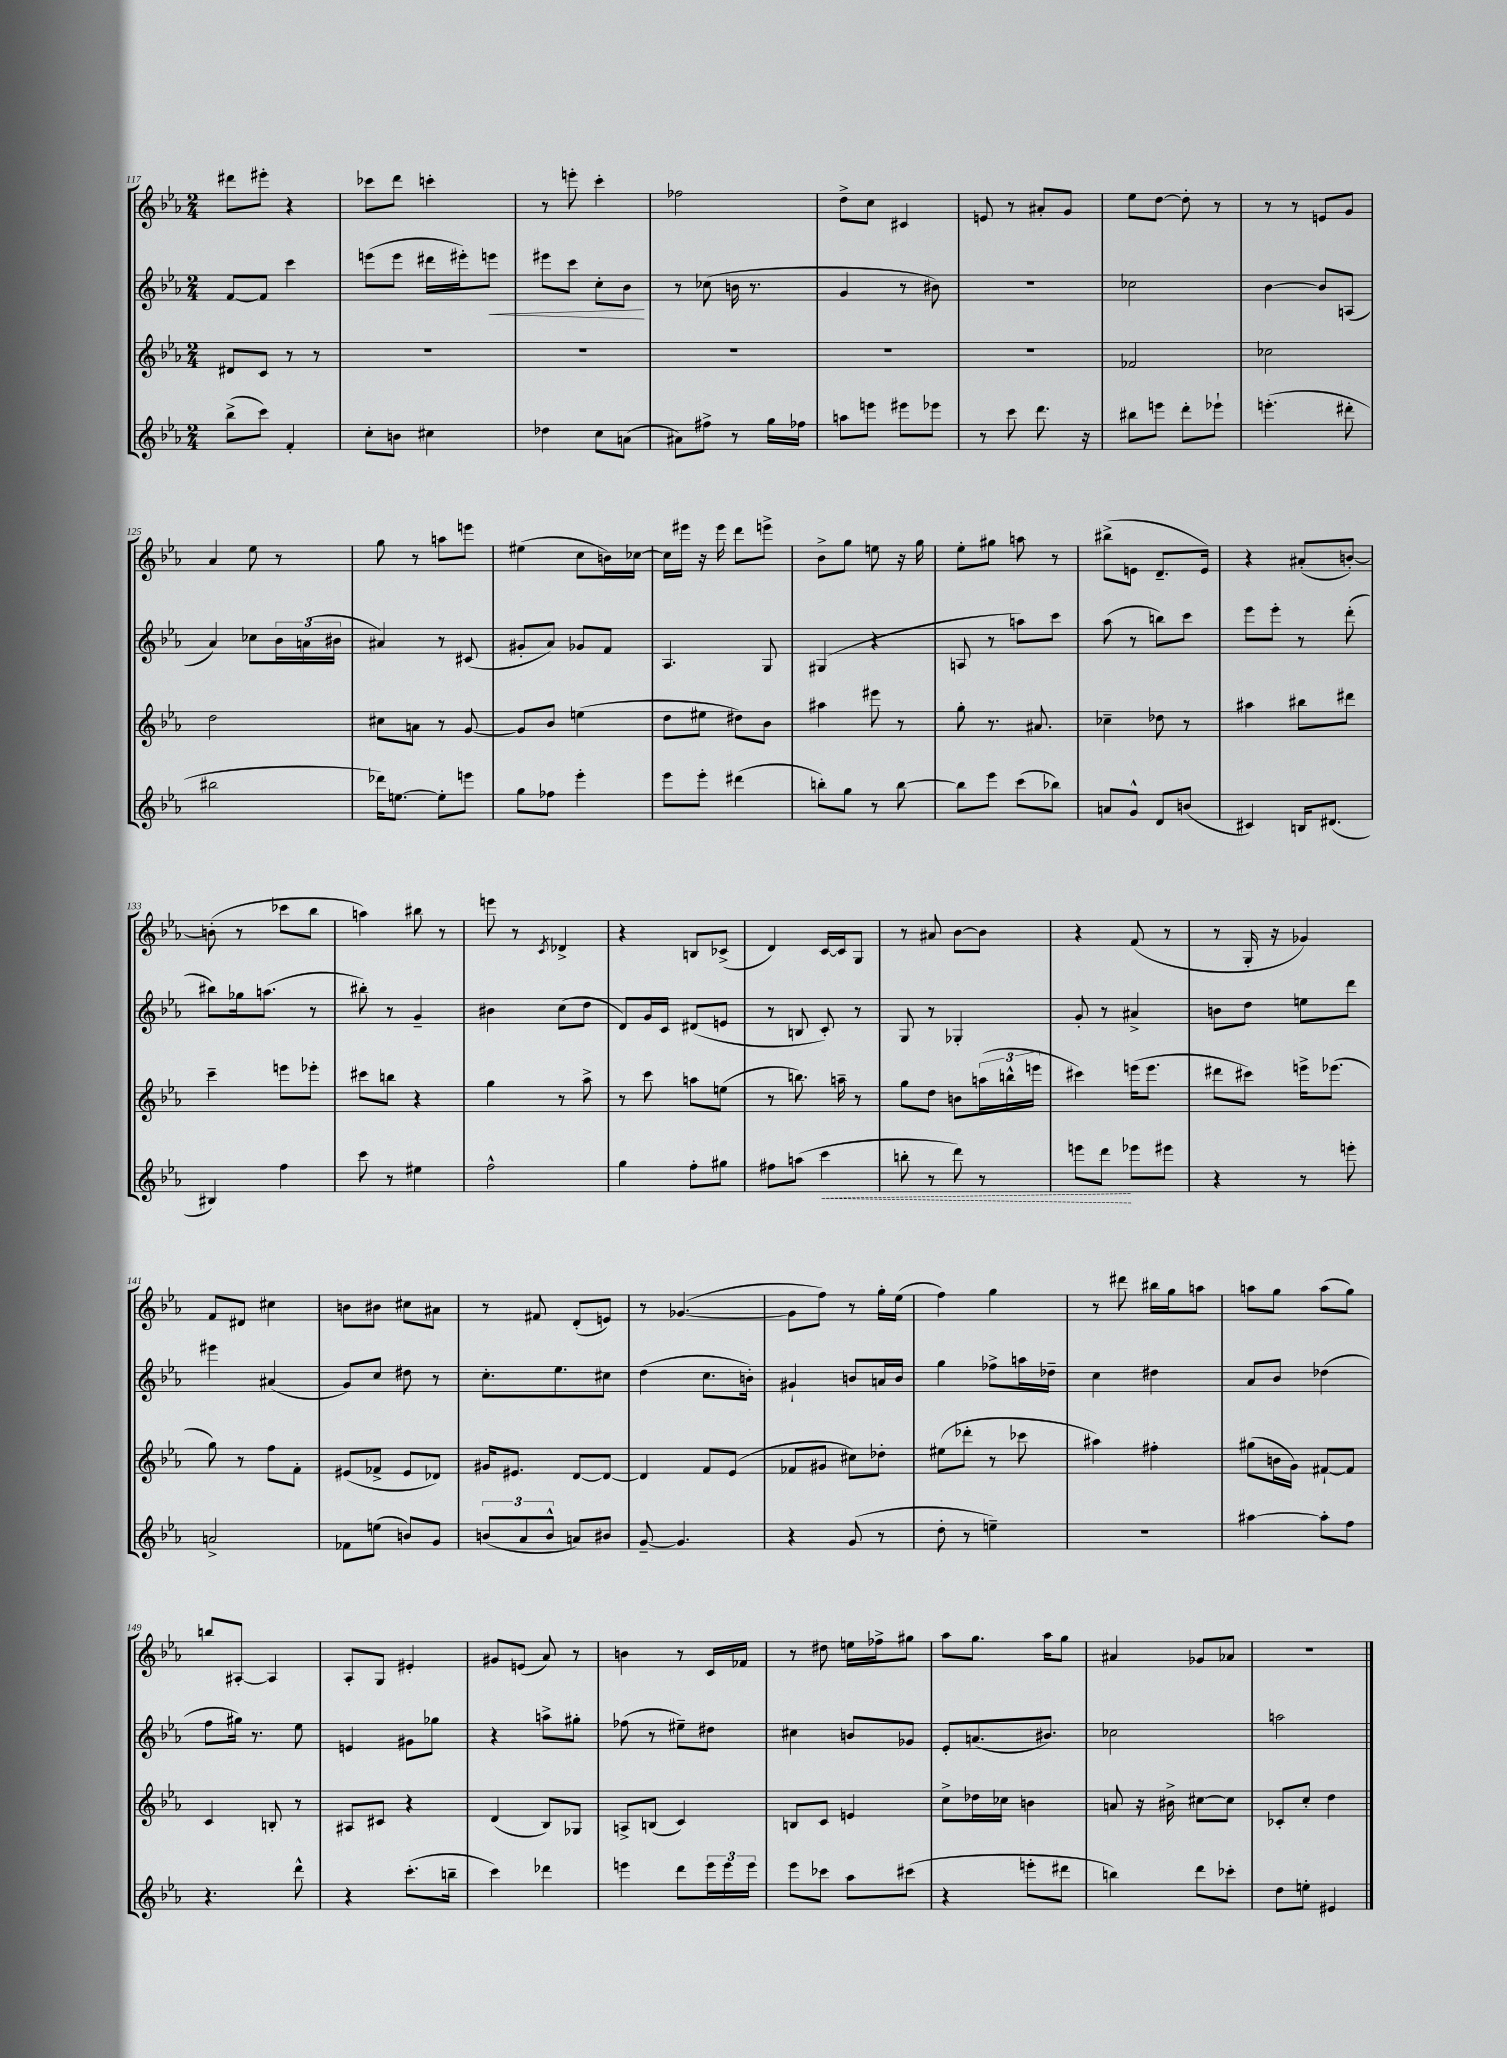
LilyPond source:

<<
\new StaffGroup <<
\new Staff = "s0" {
    \clef treble \key ees \major \numericTimeSignature \time 2/4
    dis'''8 eis'''8-. r4 |
    ces'''8 d'''8 c'''4-. |
    r8 e'''8-. c'''4-. |
    fes''2 |
    d''8-> c''8 cis'4 |
    e'8 r8 ais'8-. g'8 |
    ees''8 d''8~ d''8-. r8 |
    r8 r8 e'8 g'8 |
    aes'4 ees''8 r8 |
    g''8 r8 a''8 e'''8 |
    eis''4( c''8 b'16) ces''16~ |
    ces''16 eis'''16 r16 eis'''16 d'''8 e'''8-> |
    bes'8-> g''8 e''8 r16 g''16 |
    ees''8-. gis''8 a''8 r8 |
    bis''8->( e'8 d'8.-- e'16) |
    r4 ais'8-.( b'8~-.) |
    b'8-.( r8 ces'''8 bes''8 |
    a''4) bis''8 r8 |
    e'''8 r8 \acciaccatura { c'8 } des'4-> |
    r4 b8 ces'8->( |
    d'4) c'16~ c'16 g8 |
    r8 ais'8 bes'8~ bes'8 |
    r4 f'8( r8 |
    r8 g16-. r16 ges'4) |
    f'8 dis'8 cis''4 |
    b'8 bis'8 cis''8 ais'8 |
    r8 fis'8 d'8-.( e'8) |
    r8 ges'4.~( |
    ges'8 f''8) r8 g''16-. ees''16( |
    f''4) g''4 |
    r8 dis'''8 bis''16 g''16 a''8 |
    a''8 g''8 a''8( g''8) |
    b''8 ais8~-. ais4 |
    aes8-. g8 eis'4-. |
    gis'8 e'8( aes'8) r8 |
    b'4 r8 c'16 fes'16 |
    r8 dis''8 e''16 fes''16-> gis''8 |
    aes''8 g''8. aes''16 g''8 |
    ais'4 ges'8 aes'8 |
    r2 \bar "|." |
}
\new Staff = "s1" {
    \clef treble \key ees \major \numericTimeSignature \time 2/4
    f'8~ f'8 c'''4 |
    e'''8( e'''8 dis'''16 eis'''16-.) e'''8\< |
    eis'''8 c'''8 c''8-. bes'8\! |
    r8 ces''8( b'16 r8. |
    g'4 r8 bis'8) |
    R2 |
    ces''2 |
    bes'4~ bes'8 a8( |
    aes'4) ces''8 \tuplet 3/2 { bes'16 a'16( bis'16 } |
    ais'4) r8 cis'8( |
    gis'8-. aes'8) ges'8 f'8 |
    aes4. g8 |
    gis4( r4 |
    a8 r8 a''8) c'''8 |
    aes''8( r8 b''8) c'''8 |
    ees'''8 ees'''8-. r8 d'''8-.( |
    bis''8) ges''16 a''8.( r8 |
    bis''8-.) r8 g'4-- |
    bis'4 c''8( d''8 |
    d'8) g'16 c'16 dis'8( e'8 |
    r8 b8 c'8-.) r8 |
    g8 r8 ges4-. |
    g'8-. r8 ais'4-> |
    b'8 d''8 e''8 d'''8 |
    eis'''4 ais'4( |
    g'8) c''8 dis''8 r8 |
    c''8.-. ees''8. cis''8 |
    d''4( c''8. b'16-.) |
    gis'4-! b'8 a'16 b'16 |
    g''4 fes''8-> a''16 des''16-- |
    c''4 dis''4 |
    aes'8 bes'8 des''4( |
    f''8 gis''16) r8. ees''8 |
    e'4 gis'8 ges''8 |
    r4 a''8-> gis''8-. |
    fes''8( r8 eis''8--) dis''8 |
    cis''4 b'8 ges'8 |
    ees'8-. a'8.( bis'8.) |
    ces''2 |
    a''2 \bar "|." |
}
\new Staff = "s2" {
    \clef treble \key ees \major \numericTimeSignature \time 2/4
    dis'8 c'8 r8 r8 |
    R2 |
    R2 |
    R2 |
    R2 |
    r2 |
    fes'2 |
    ces''2 |
    d''2 |
    cis''8 a'8 r8 g'8~ |
    g'8 bes'8 e''4( |
    d''8 eis''8 dis''8) bes'8 |
    ais''4 eis'''8 r8 |
    g''8-. r8. ais'8. |
    ces''4-- des''8 r8 |
    ais''4 bis''8 dis'''8 |
    c'''4-- e'''8 ees'''8-. |
    cis'''8 b''8 r4 |
    g''4 r8 aes''8-> |
    r8 c'''8 a''8 e''8( |
    r8 b''8.) a''16-- r8 |
    g''8 d''8 b'8 \tuplet 3/2 { a''16( b''16-^ e'''16 } |
    cis'''4) e'''16( e'''8. |
    dis'''8 cis'''8) e'''16-> ees'''8.( |
    g''8) r8 f''8 f'8-. |
    eis'8( fes'8-> eis'8 des'8) |
    gis'16 eis'8. d'8~ d'8~ |
    d'4 f'8 ees'8( |
    fes'8 gis'8 cis''8) des''8-. |
    eis''8( des'''8-. r8 ces'''8 |
    ais''4) fis''4-. |
    gis''8( b'16 g'16) fis'8~-! fis'8 |
    c'4 b8-. r8 |
    ais8 cis'8 r4 |
    d'4( bes8) ges8 |
    a8-> b8( c'4) |
    b8 c'8 e'4 |
    c''8-> des''16 ces''16 b'4 |
    a'8 r16 bis'16-> cis''8~ cis''8 |
    ces'8-. c''8-. d''4 \bar "|." |
}
\new Staff = "s3" {
    \clef treble \key ees \major \numericTimeSignature \time 2/4
    bes''8->( c'''8) f'4-. |
    c''8-. b'8 cis''4 |
    des''4 c''8 a'8( |
    ais'8) fis''8-> r8 g''16 fes''16 |
    a''8 e'''8 eis'''8 ees'''8 |
    r8 c'''8 d'''8. r16 |
    bis''8 e'''8 d'''8-. ees'''8-! |
    e'''4.-.( dis'''8-. |
    bis''2 |
    des'''16) e''8.~ e''8-. e'''8 |
    g''8 fes''8 ees'''4-. |
    ees'''8 ees'''8-. dis'''4( |
    b''8-.) g''8 r8 b''8~ |
    b''8 ees'''8 c'''8( bes''8) |
    a'8 g'8-^ d'8 b'8( |
    cis'4) b16 dis'8.( |
    bis4) f''4 |
    c'''8 r8 eis''4 |
    f''2-^ |
    g''4 f''8-. gis''8 |
    fis''8 a''8( \once \override Hairpin.style = #'dashed-line c'''4\< |
    b''8-. r8 d'''8) r8 |
    e'''8 d'''8\! ees'''8 eis'''8 |
    r4 r8 e'''8-. |
    a'2-> |
    fes'8 e''8( b'8) g'8 |
    \tuplet 3/2 { b'8( aes'8 b'8-^ } a'8) bis'8 |
    g'8~-- g'4. |
    r4 g'8( r8 |
    d''8-. r8 e''4--) |
    r2 |
    ais''4~ ais''8-. f''8 |
    r4. d'''8-^ |
    r4 c'''8.-.( b''16-- |
    c'''4) des'''4 |
    e'''4 d'''8 \tuplet 3/2 { e'''16 e'''16 e'''16 } |
    ees'''8 ces'''8 aes''8 cis'''8( |
    r4 e'''8-. dis'''8 |
    b''4) d'''8 ces'''8-. |
    d''8 e''8-. eis'4 \bar "|." |
}
>>
>>
\layout { \context { \Score currentBarNumber = #117 } }
